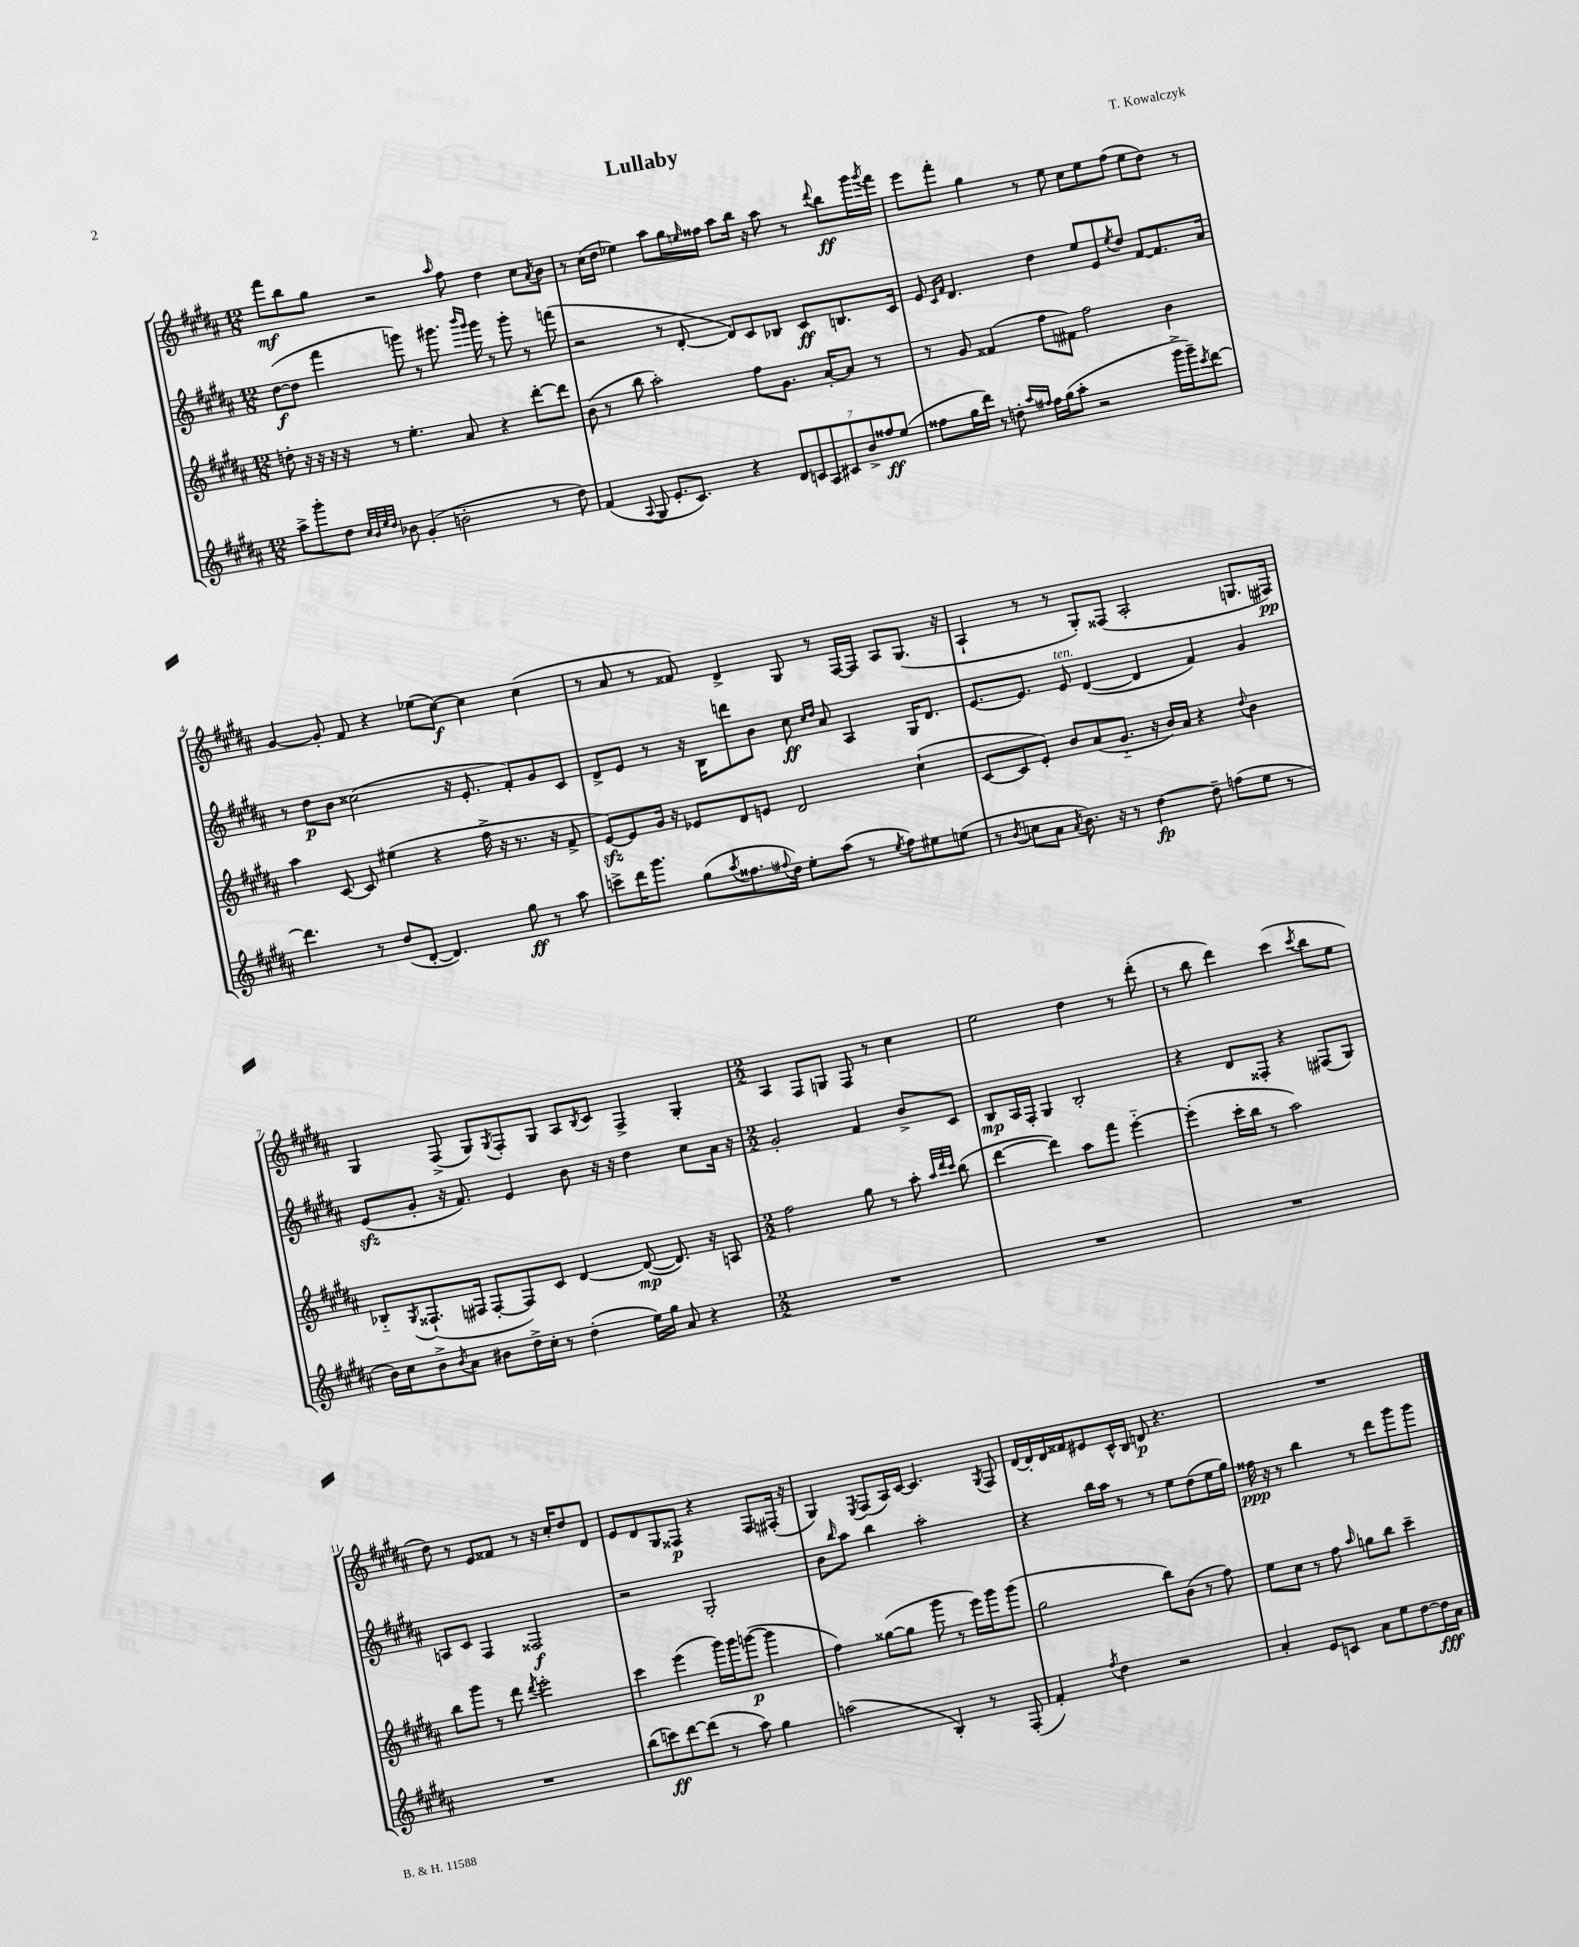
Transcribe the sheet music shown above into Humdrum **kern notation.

**kern	**kern	**kern	**kern
*staff4	*staff3	*staff2	*staff1
*clefG2	*clefG2	*clefG2	*clefG2
*k[f#c#g#d#a#]	*k[f#c#g#d#a#]	*k[f#c#g#d#a#]	*k[f#c#g#d#a#]
*M12/8	*M12/8	*M12/8	*M12/8
8aa#^\L	8dd'\	([8dd#\L	8fff#\L
8ggg#'\	16r	8dd#\]J	8bb\
.	16r	.	.
8dd#\J	16r	4fff#\	8gg#\J
.	16r	.	.
32qqcc#/LLL	.	.	.
32qqb/	.	.	.
32qqee/	.	.	.
32qqdd#/JJJ	.	.	.
8b-\	8r	.	2r
(4g#'/	4.ee'\	8ggg\)	.
.	.	8r	.
2b'\	.	8.ggg#\	.
.	.	.	16qqaa#/
.	8a#/	.	8ff#\
.	.	16qqbbb/LL	.
.	.	16qqggg#/JJ	.
.	.	16ggg#\	.
.	4r	8r	4dd#\
.	.	8ggg#'\	.
8r	[8ddd#'\L	8r	8cc#\L
.	.	.	8qa#/
8dd#\)	8ddd#\]J	(8fff\	8b\J
=	=	=	=
(4f#/	(8b\	2r	8r
.	8r	.	(16cc#\LL
.	.	.	16dd#\JJ
8qqA#/	.	.	.
8G#/	8bb\	.	4ee-\)
8.e'/L	2aa#'\)	.	.
.	.	8r	8aa#\L
8.c#/J)	.	.	.
.	.	[8d#'/	16gg#\L
.	.	.	16qqee/
.	.	.	16ff##\JJ
4r	.	8d#/]L)	8aa#\L
.	8ff#\L	8c#/	16bb\Jk
.	.	.	16r
14d#/L	8.g#\J	8B-/J	8aa#\
14c/	.	.	.
.	.	8c#/L	8r
14A#/	.	.	.
.	[16a#'/LK	.	.
14c#/	.	.	.
.	.	.	8qqddd#/
.	8a#/]J	8.B/	8bb\L
14b^/	.	.	.
14ff##/	.	.	.
.	8r	.	16ggg#\L
(14ee/J	.	.	.
.	.	.	8qggg#/
.	.	16c#/Jk	16fff#\JJ
=	=	=	=
8ff##\L	8r	8e/	8eee\L
.	.	16qqc#/LL	.
.	.	16qqf#/JJ	.
16gg#\L	8g#/	4.d#/	8fff#'\J
16ddd#\JJ)	.	.	.
8r	(4f##/	.	4gg#\
8dd'\	.	.	.
16qqaa#/LL	.	.	.
16qqff#/JJ	.	.	.
16ff#\LL	8ff#\L	4dd#\	8r
(16gg#\J	.	.	.
8aa#'\J	8f#\J)	.	8ee\
2r	2ff#\	8ee/L	8cc#\L
.	.	8e/	8ee\
.	.	8qee/	.
.	.	8dd#/J	(8ff#\J
.	.	[8f#/L	8ee\L
16ggg#^\LL	4b\	8.f#/]	8dd#\J)
16ggg#~\J)	.	.	.
8qccc#/	.	.	.
[8ddd#\J	.	.	8r
.	.	16a#/Jk	.
=	=	=	=
4.ddd#\]	4aa#\	8r	[4g#/
.	.	8dd#\L	.
.	[8c#/	8b\J	8g#'/]
8r	8c#/]	(2cc##\	8f#/
(8dd#/L	(4ee#\	.	4r
[8d#'/J	.	.	.
4.d#/])	4r	.	(8ee-\L
.	.	16r	[8cc#\J)
.	.	8.e'/	.
.	16ff#^\	.	4cc#\]
.	16r	.	.
8gg#\	8.r	8f#'/L)	.
8r	.	8g#/	(4cc#\
.	16r	.	.
8aa#\	8f#^/	8c#/J	.
=	=	=	=
8ccc^\L	[8e/L)	8d#^/L	8r
16ddd#\K	8e/]	8e/J	8a#/
8.ggg#\J	.	.	.
.	16g#/Jk	8r	8r
.	16r	.	.
(8gg#\L	8e-/L	16r	8f##/)
.	.	16B\LK	.
8qaa#/	.	.	.
8.ff##\	8d#/	8ddd\	4d#^/
.	8e/J	8b\J	.
8qqff#/	.	.	.
16dd#\Jk)	.	.	.
8ee'\L	2d#/	8cc#\	8G#/
.	.	16qqcc#/LL	.
.	.	16qqdd#/JJ	.
(8aa#\J	.	8a#/	8r
8r	.	4A#/	[16F#/LL
.	.	.	16F#/]JJ
8qee/	.	.	.
8ff#\L)	.	.	8A#/L
8ee#\	(4cc#`\	16G#/LK	(8.G#/J
.	.	8.d#/J	.
(8ee\J	.	.	.
.	.	.	16r
=	=	=	=
8r	[8c#/L	[8.e/L	4A#`/
8qb/	.	.	.
8cc\L	8c#/]	.	.
.	.	8.e/]J	.
8a#\J	8e'/J)	.	8r
8qa#/	.	.	.
8.b\)	8b/L	8e/	8r
.	(8a#/	([4d#/	8G#'/L)
16r	.	.	.
8r	8.g#'~/J	.	(8F##/J
[4dd#\	.	4d#/]	2A#'/
.	16r	.	.
.	16b/LL)	.	.
.	16a#/JJ	.	.
8dd#~\]	4r	4f#/)	.
(8ff\L	.	.	.
.	8qqdd#/	.	.
8ee\J	4b\	4g#/	8.G/L
8r	.	.	.
.	.	.	16F#/Jk)
=	=	=	=
16b\LL)	8B-'~/L	(8e/L	4G#/
16cc#\J	.	.	.
.	8qG#/	.	.
8b^\	(8.F##`/	8g#'/J	.
8qb/	.	.	.
8a#\J	.	16r	(8F#^/
.	16F#/Jk	8.f#/)	.
8b#\L	[8F#'/L	.	8G#/L)
.	.	.	8qG#/
16dd#^\L	8F#/])	4e/	8F#'/
16cc#'\JJ	.	.	.
8r	8c#/J	.	8G#/J
(4dd#'\	[4d#/	8b\	8A#/L
.	.	.	8qB/
.	.	16r	8c#/J
.	.	16r	.
16ee\LL)	(8d#/_	4dd#\	4F#^/
16gg#\JJ	.	.	.
8a#/	8.d#/])	.	.
4r	.	8cc#\L	4G#'/
.	16r	.	.
.	8A/	16a#\Jk	.
.	.	16r	.
=	=	=	=
*M2/2	*M2/2	*M2/2	*M2/2
1r	2ff#\	2g#'/	4A#/
.	.	.	8F#/L
.	.	.	8G/J
.	8gg#\	4f#/	8F#/
.	8r	.	8r
.	8aa#'\	8b^/L	4cc#\
.	32qqaa#/LLL	.	.
.	32qqddd#/	.	.
.	32qqccc#/JJJ	.	.
.	(8bb\	8c#/J	.
=	=	=	=
1r	[4ddd#\	8B/L	2ee\
.	.	16A#/L	.
.	.	16F#'/JJ	.
.	4ddd#\])	4G#/	.
.	8aa#\L	2B'/	4dd#\
.	8fff#\J	.	.
.	[4eee'~\	.	8r
.	.	.	(8ddd#'\
=	=	=	=
1r	(4eee'\]	4r	8r
.	.	.	8bb\
.	16ccc#'\LL	8d#/L	4ddd#\)
.	16bb\JJ	.	.
.	8r	8F##'/J	.
.	2aa#\)	4r	(4ccc#\
.	.	.	8qccc#/
.	.	(8F#/L	8bb\L
.	.	8G#/J)	8ee\J
=	=	=	=
1r	8bb\L	8A/L	8dd#\)
.	8ggg#\J	8c#/J	8r
.	8r	4F#/	8e/L
.	8ddd#\	.	8f##/J
.	8qddd#/	.	.
.	2eee'\	2F##/	8r
.	.	.	16r
.	.	.	16cc#'/LK
.	.	.	8dd#/
.	.	.	8d#/J
=	=	=	=
(8bb\L	4ccc#\	2r	8e/L
8ccc\)	.	.	8d#/
[8ddd#\	(4eee\	.	8G#/
(8ddd#\]J	.	.	8F##/J
8r	16ggg#\LL)	2G#'/	4r
.	16ggg#\J	.	.
8aa#\)	([8ggg\J	.	.
4gg#\	4ggg\]	.	8F##/L
.	.	.	(16F#'/Jk
.	.	.	16r
=	=	=	=
(2aa\	4ff#\)	8b\L	4G#/)
.	.	16qqbb/	.
.	.	8aa#\J	.
.	.	.	8qE/
.	([8gg##\L	4bb\	(8F#/L
.	8gg##\]J	.	16A#/L)
.	.	.	[16c#/JJ
4B'/)	8ggg#\	2aa#'\	4.c#/]
.	8r	.	.
8r	16eee\LL)	.	.
.	16ggg#\J	.	.
.	.	.	8qG#/
(8F#'/	(8ggg#\J	.	8F#/
=	=	=	=
4f#'/)	2gg#\	4r	[16d#/LL
.	.	.	16d#'/]
.	.	.	16d#/
.	.	.	16f##/J
8qff#/	.	.	.
4dd#\	.	16bb\LL	8e#/
.	.	16aa#\JJ	.
.	.	8r	16c#^^/L
.	.	.	16B/JJ
2r	8bb\L)	8r	8d/
.	(8b\J	8ee\L	4.r
.	8r	(8dd#\	.
.	8ff#\)	16ee\L	.
.	.	16gg#\JJ)	.
=	=	=	=
4a#'/	8ee\L	16ff##\	1r
.	.	16r	.
.	8cc#\J	8r	.
8e/L	8r	4bb\	.
8c/J	8ff#\	.	.
.	16qqaa#/	.	.
8a#\L	8gg\L	8r	.
8ee\	8bb\J	8ddd#\L	.
[8dd#\	4ccc#~\	8ggg#\	.
16dd#\]L	.	8ggg#\J	.
16a#\JJ	.	.	.
==	==	==	==
*-	*-	*-	*-
